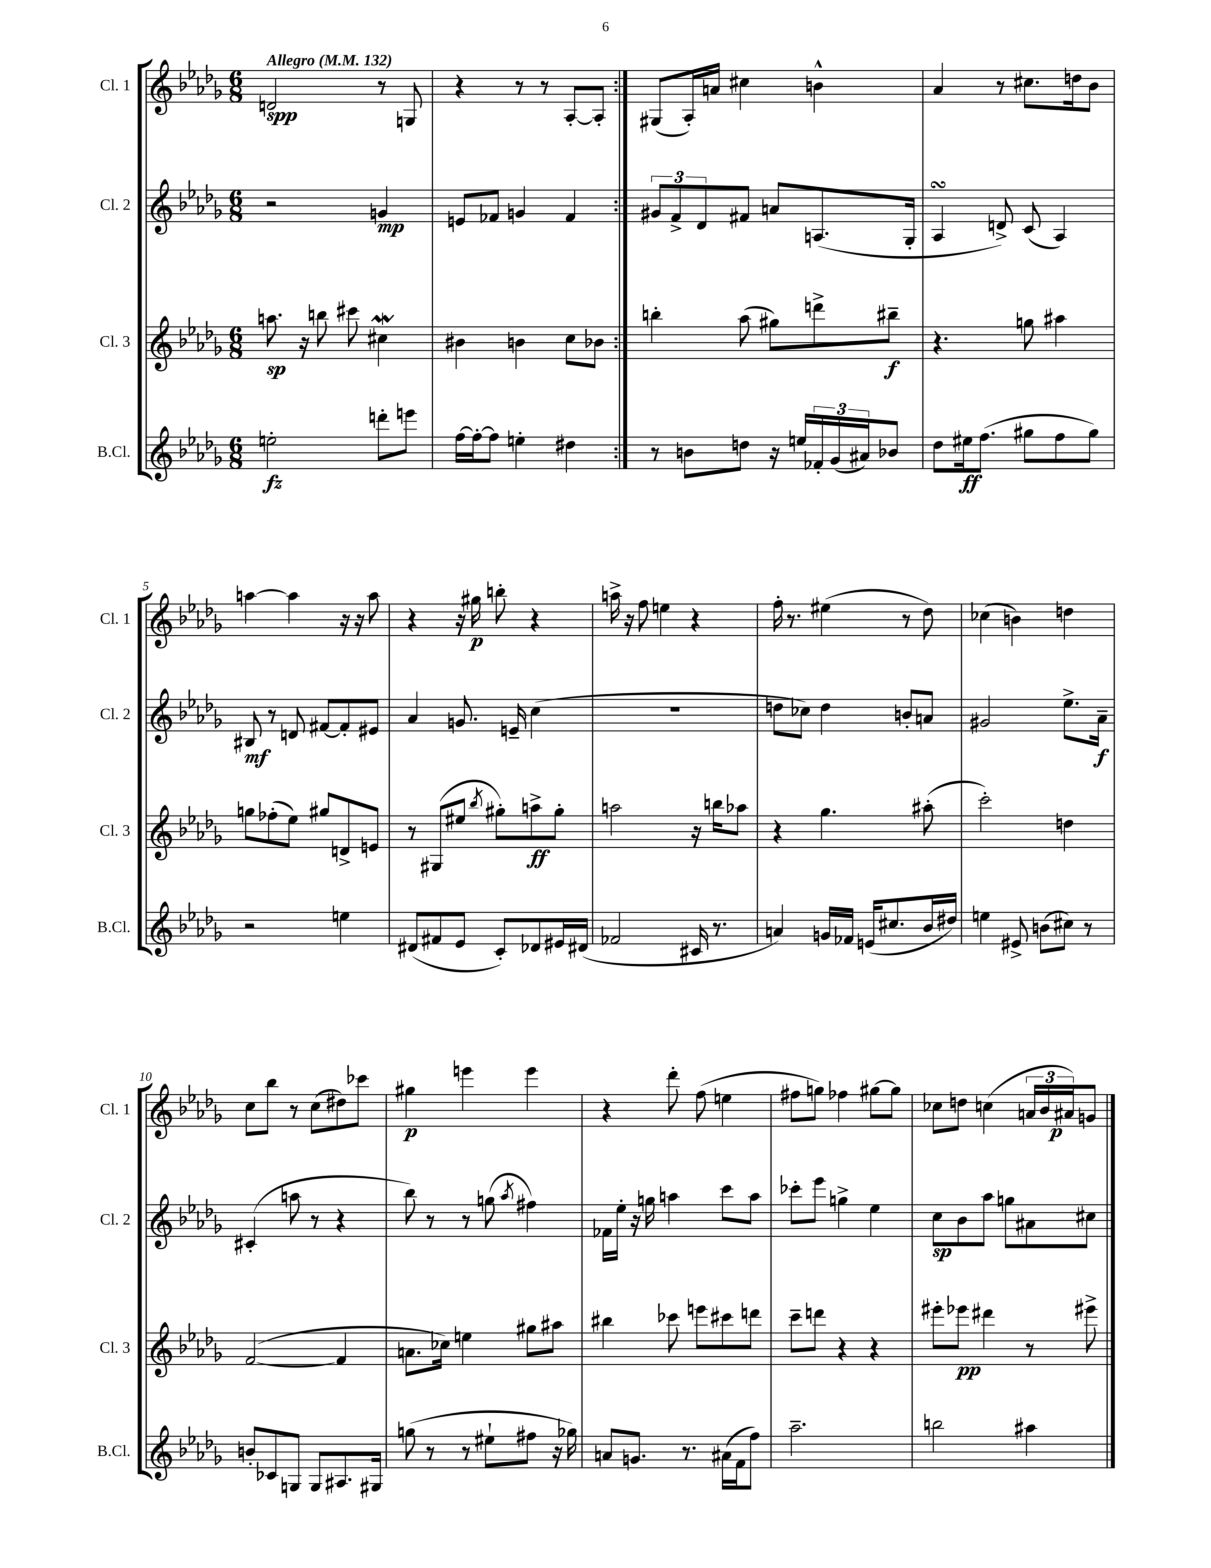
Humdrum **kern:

**kern	**dynam	**kern	**dynam	**kern	**dynam	**kern	**dynam
*part4	*part4	*part3	*part3	*part2	*part2	*part1	*part1
*staff4	*staff4	*staff3	*staff3	*staff2	*staff2	*staff1	*staff1
*I"B.Cl.	*	*I"Cl. 3	*	*I"Cl. 2	*	*I"Cl. 1	*
*I'B.Cl.	*	*I'Cl. 3	*	*I'Cl. 2	*	*I'Cl. 1	*
*clefG2	*	*clefG2	*	*clefG2	*	*clefG2	*
*k[b-e-a-d-g-]	*	*k[b-e-a-d-g-]	*	*k[b-e-a-d-g-]	*	*k[b-e-a-d-g-]	*
*M6/8	*	*M6/8	*	*M6/8	*	*M6/8	*
*MM132	*	*MM132	*	*MM132	*	*MM132	*
=1	=1	=1	=1	=1	=1	=1	=1
!	!	!	!	!	!	!LO:TX:a:B:t=Allegro	!
2een'\	fz	8.aan\	sp	2r	.	2dn/	spp
.	.	16r	.	.	.	.	.
.	.	8bbn\	.	.	.	.	.
.	.	8ccc#X\	.	.	.	.	.
8dddn'\L	.	4cc#XW\	.	4gn/	mp	8r	.
8eeen\J	.	.	.	.	.	8Gn/	.
=2	=2	=2	=2	=2	=2	=2	=2
[16ff\LL	.	4b#X\	.	8en/L	.	4r	.
16ff'\J_	.	.	.	.	.	.	.
8ff\J]	.	.	.	8f-X/J	.	.	.
4een'\	.	4bn\	.	4gn/	.	8r	.
.	.	.	.	.	.	8r	.
4dd#X\	.	8cc\L	.	4f-/	.	[8A-'/L	.
.	.	8b-X\J	.	.	.	8A-'/J]	.
=3:|!	=3:|!	=3:|!	=3:|!	=3:|!	=3:|!	=3:|!	=3:|!
8r	.	4bbn'\	.	12g#X/L	.	(8G#X/L	.
.	.	.	.	12f^/	.	.	.
8bn\L	.	.	.	.	.	16A-'/L)	.
.	.	.	.	12d-/	.	.	.
.	.	.	.	.	.	16an/JJ	.
8ddn\J	.	(8aa-\	.	8f#X/J	.	4cc#X\	.
16r	.	8gg#X\L)	.	8an/L	.	.	.
16een/LL	.	.	.	.	.	.	.
24f-X'/	.	8dddn^\	.	(8.An/	.	4bn^^\	.
(24g-/	.	.	.	.	.	.	.
24a#X/J)	.	.	.	.	.	.	.
8b-X/J	.	8bb#X~\J	f	.	.	.	.
.	.	.	.	16G-'/Jk	.	.	.
=4	=4	=4	=4	=4	=4	=4	=4
8dd-\L	.	4.r	.	4A-sSSS/	.	4a-/	.
16ee#X\k	ff	.	.	.	.	.	.
(8.ff\J	.	.	.	.	.	.	.
.	.	.	.	8dn^/)	.	8r	.
8gg#X\L	.	8ggn\	.	(8c/	.	8.cc#X\L	.
8ff\	.	4aa#X\	.	4A-/)	.	.	.
.	.	.	.	.	.	16ddn\k	.
8gg#\J)	.	.	.	.	.	8b-\J	.
!!LO:LB:g=z
=5	=5	=5	=5	=5	=5	=5	=5
2r	.	8ggn\L	.	8B#X/	mf	[4aan\	.
.	.	(8ff-X'\	.	8r	.	.	.
.	.	8ee-\J)	.	8dn/	.	4aa\]	.
.	.	8gg#X/L	.	[8f#X/L	.	.	.
4een\	.	8dn^/	.	8f#'/]	.	16r	.
.	.	.	.	.	.	16r	.
.	.	8en/J	.	8e#X/J	.	8aa\	.
=6	=6	=6	=6	=6	=6	=6	=6
(8d#X/L	.	8r	.	4a-/	.	4r	.
8f#X/	.	(8G#X/L	.	.	.	.	.
8e-/J	.	8ee#X/J	.	8.gn/	.	16r	.
.	.	.	.	.	.	16gg#X\	p
.	.	8qbb-/	.	.	.	.	.
8c'/L)	.	8gg#X'\L)	.	.	.	8bbn'\	.
.	.	.	.	16en~/	.	.	.
8d-X/	.	8aan^\	ff	(4cc\	.	4r	.
16e#X/L	.	8gg#'\J	.	.	.	.	.
(16d#X/JJ	.	.	.	.	.	.	.
=7	=7	=7	=7	=7	=7	=7	=7
2f-X/	.	2aan\	.	2.r	.	16aan^\	.
.	.	.	.	.	.	16r	.
.	.	.	.	.	.	8ff\	.
.	.	.	.	.	.	4een\	.
16c#X/	.	16r	.	.	.	4r	.
8.r	.	16bbn\KL	.	.	.	.	.
.	.	8aa-X\J	.	.	.	.	.
=8	=8	=8	=8	=8	=8	=8	=8
4an/)	.	4r	.	8ddn\L	.	16ff'\	.
.	.	.	.	.	.	8.r	.
.	.	.	.	8cc-X\J)	.	.	.
16gn/LL	.	4.gg-\	.	4dd\	.	(4ee#X\	.
16f-X/JJ	.	.	.	.	.	.	.
(16en/KL	.	.	.	.	.	.	.
8.cc#X/	.	.	.	.	.	.	.
.	.	.	.	8bn'/L	.	8r	.
16b-/L	.	(8aa#X'\	.	8an/J	.	8dd-\)	.
16dd#X/JJ)	.	.	.	.	.	.	.
=9	=9	=9	=9	=9	=9	=9	=9
4een\	.	2ccc'\)	.	2g#X/	.	(4cc-X\	.
8e#X^/	.	.	.	.	.	4bn\)	.
(8bn\L	.	.	.	.	.	.	.
8cc#X\J)	.	4ddn\	.	8.ee-^\L	.	4ddn\	.
8r	.	.	.	.	.	.	.
.	.	.	.	16a-~\Jk	f	.	.
!!LO:LB:g=z
=10	=10	=10	=10	=10	=10	=10	=10
8bn'/L	.	([2f/	.	(4c#X'/	.	8cc\L	.
8c-X/	.	.	.	.	.	8bb-\J	.
8Gn/J	.	.	.	8aan\	.	8r	.
8G/L	.	.	.	8r	.	(8cc\L	.
8.A#X/	.	4f/]	.	4r	.	8dd#X\)	.
.	.	.	.	.	.	8ccc-X\J	.
16G#X/Jk	.	.	.	.	.	.	.
=11	=11	=11	=11	=11	=11	=11	=11
(8ggn\	.	8.an\L	.	8bb-\)	.	4gg#X\	p
8r	.	.	.	8r	.	.	.
.	.	16cc-X\Jk)	.	.	.	.	.
8r	.	4een\	.	8r	.	4eeen\	.
8ee#X`\L	.	.	.	(8ggn\	.	.	.
.	.	.	.	8qaa-/	.	.	.
8ff#X\J	.	8gg#X\L	.	4ff#X\)	.	4eee\	.
16r	.	8aa#X\J	.	.	.	.	.
16gg-X\)	.	.	.	.	.	.	.
=12	=12	=12	=12	=12	=12	=12	=12
8an/L	.	4bb#X\	.	16f-X\LL	.	4r	.
.	.	.	.	16ee-'\JJ	.	.	.
8.gn/J	.	.	.	16r	.	.	.
.	.	.	.	16ggn\	.	.	.
.	.	8ccc-X\	.	4aan\	.	8ddd-'\	.
8.r	.	.	.	.	.	.	.
.	.	8eeen\L	.	.	.	(8ff\	.
(16a#X\LL	.	8ccc#X\	.	8ccc\L	.	4een\	.
16f\J	.	.	.	.	.	.	.
8ff\J)	.	8dddn\J	.	8aa\J	.	.	.
=13	=13	=13	=13	=13	=13	=13	=13
2.aa-~\	.	8ccc~\L	.	8ccc-X'\L	.	8ff#X\L	.
.	.	8dddn\J	.	8eee-\J	.	8ggn\J)	.
.	.	4r	.	4ggn^\	.	4ff-X\	.
.	.	4r	.	4ee-\	.	[8gg#X\L	.
.	.	.	.	.	.	8gg#\J]	.
=14	=14	=14	=14	=14	=14	=14	=14
2bbn\	.	8eee#X'\L	.	8cc\L	sp	8cc-X\L	.
.	.	8eee-X\J	pp	8b-\	.	8ddn\J	.
.	.	4ddd#X\	.	8aa-\J	.	(4ccn\	.
.	.	.	.	8ggn\L	.	.	.
4aa#X\	.	8r	.	8a#X\	.	24an/LL	.
.	.	.	.	.	.	24b-/	.
.	.	.	.	.	.	24a#X/J)	p
.	.	8eee#X^\	.	8cc#X\J	.	8gn/J	.
==	==	==	==	==	==	==	==
*-	*-	*-	*-	*-	*-	*-	*-
